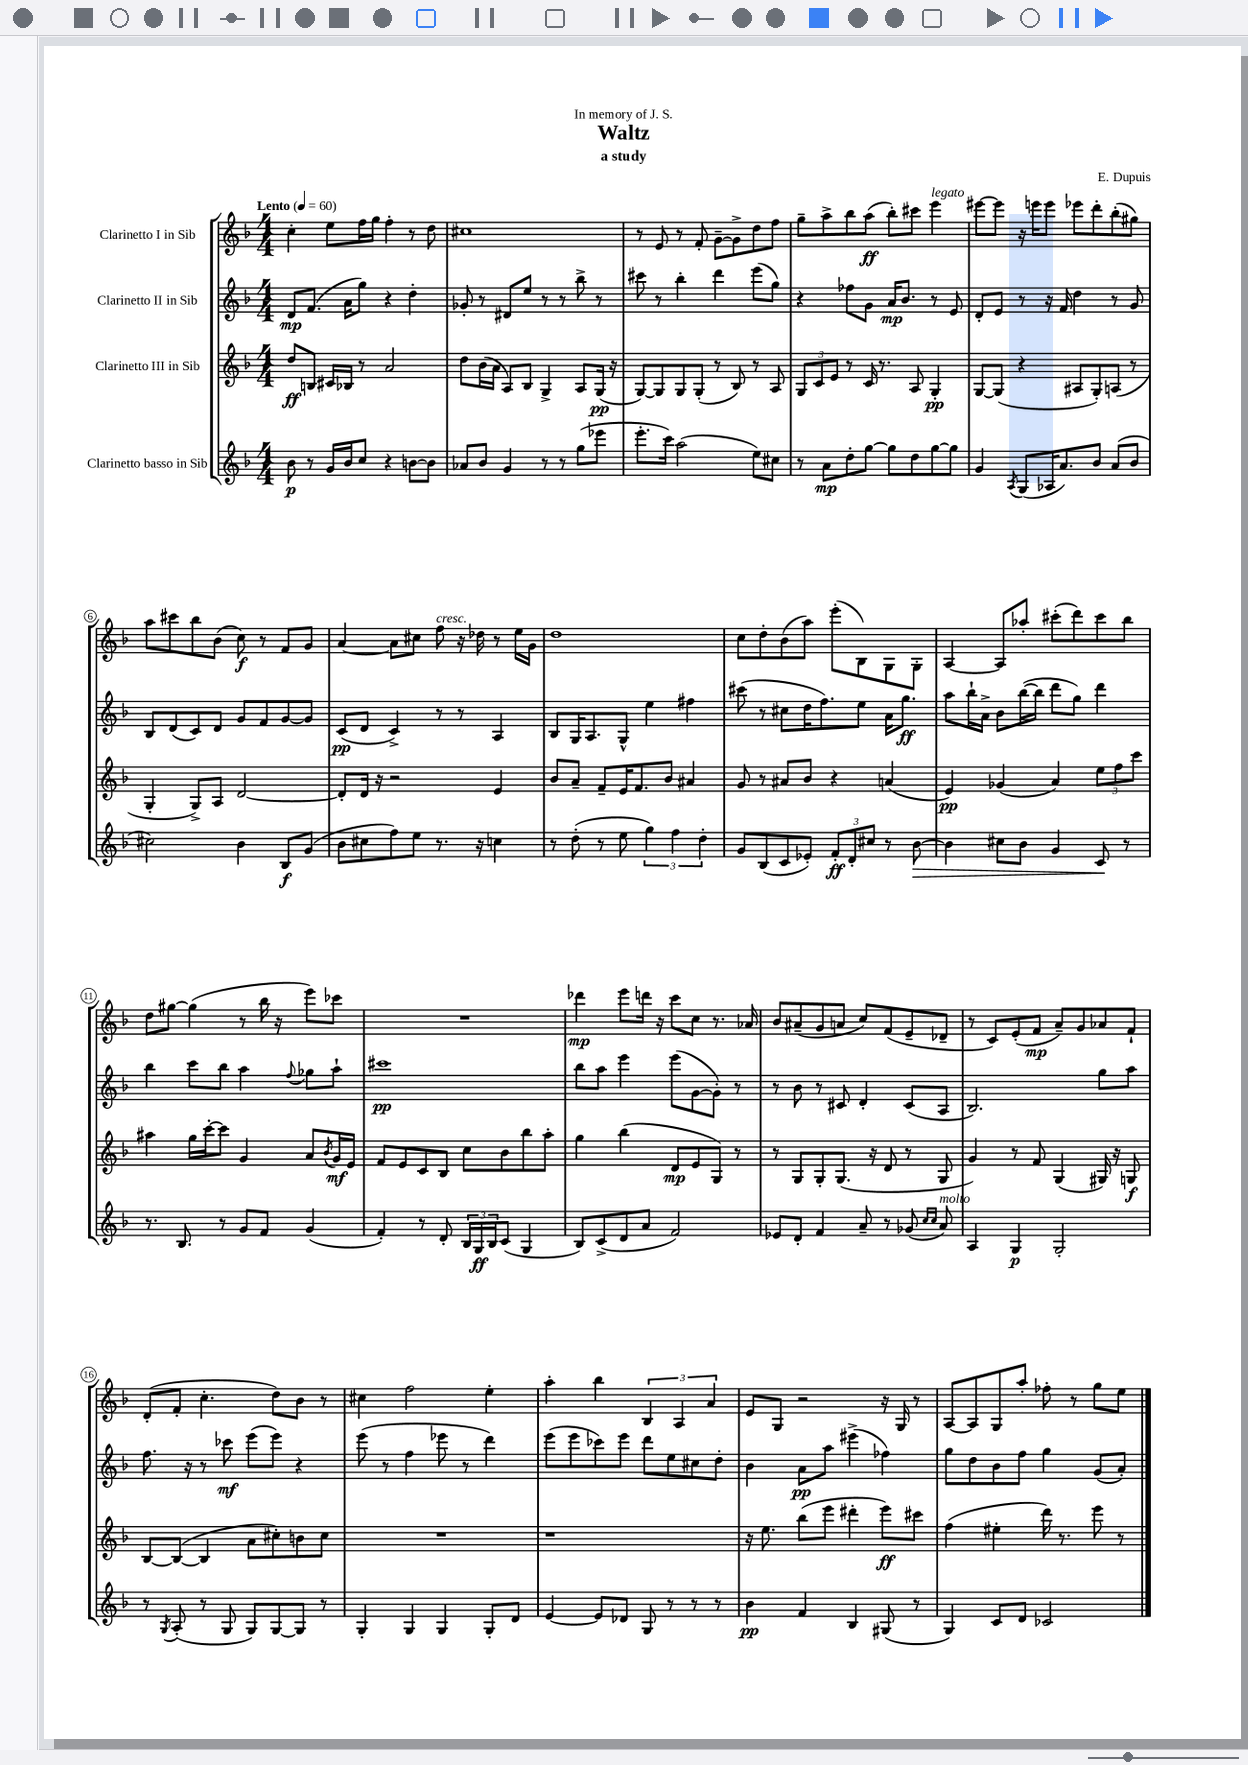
\header { title = "Waltz" composer = "E. Dupuis" subtitle = "a study" dedication = "In memory of J. S." }
<<
\new StaffGroup <<
\new Staff = "s0" \with { instrumentName = "Clarinetto I in Sib" } {
    \clef treble \key f \major \numericTimeSignature \time 4/4 \tempo "Lento" 4 = 60
    c''4-. e''8 f''16 g''16 f''4-. r8 d''8 |
    cis''1 |
    r8 e'8 r8 f'8-. g'8~-- g'8-> d''8 f''8 |
    g''8-- a''8-> bes''8 a''8\ff( bes''8-.) cis'''8 e'''4^\markup { \italic "legato" } |
    eis'''8~ eis'''8 r16 e'''16 e'''8 ees'''8 d'''8-. bes''8-.( gis''8) |
    a''8 cis'''8 bes''8 bes'8( c''8\f) r8 f'8 g'8 |
    a'4~ a'8 cis''8 f''8^\markup { \italic "cresc." } r16 des''16 r8 e''16 g'16 |
    d''1 |
    c''8 d''8-. bes'8( a''8) e'''8-.( bes8) g8 g8-. |
    a4~ a8 aes''8-. cis'''8-.( d'''8) cis'''8 bes''8 |
    d''8 gis''8~ gis''4( r8 bes''16 r16 e'''8) ces'''8 |
    R1 |
    des'''4\mp e'''8 d'''16 r16 c'''8 c''8 r8. aes'16 |
    bes'8 ais'8--( g'8 a'8 c''8) f'8( e'8-- des'8-- |
    r8 c'8) e'8-.( f'8\mp a'8--) g'8 aes'8 f'8-! |
    d'8-.( f'8-. c''4.-. d''8) bes'8 r8 |
    cis''4 f''2 e''4-. |
    a''4-. bes''4 \tuplet 3/2 { bes4 a4 a'4 } |
    e'8 g8 r2 r16 g16 r8 |
    a8~ a8 g8 a''8-. fes''8-. r8 g''8 e''8 \bar "|." |
}
\new Staff = "s1" \with { instrumentName = "Clarinetto II in Sib" } {
    \clef treble \key f \major \numericTimeSignature \time 4/4
    d'8\mp f'8.( a'16 g''8) r4 d''4-. |
    ges'8-. r8 dis'8 e''8 r8 r8 bes''8-> r8 |
    cis'''8 r8 bes''4-. d'''4 e'''8( g''8) |
    r4 fes''8 g'8 a'16\mp bes'8. r8 e'8 |
    d'8-. e'8 r8 r16 f'16 d''4 r8 g'8 |
    bes8 d'8( c'8) d'8 g'8 f'8 g'8~ g'8 |
    c'8\pp( d'8 c'4->) r8 r8 a4 |
    bes8 g16 a8. g8-^ e''4 fis''4 |
    cis'''8( r8 cis''8 d''16 f''8.) e''8 a'16 g''8.\ff |
    a''8 bes''16-! a'16-> bes'8 bes''16~( bes''16 d'''8 g''8) d'''4 |
    bes''4 c'''8 bes''8 a''4 \appoggiatura { f''8 } ges''8 a''8-! |
    cis'''1\pp |
    bes''8 a''8 e'''4 e'''8( g'8~ g'8-.) r8 |
    r8 bes'8 r8 cis'8 d'4-. cis'8( a8 |
    bes2.) g''8 a''8 |
    f''8. r16 r8 ces'''8\mf e'''8( e'''8) r4 |
    e'''8( r8 f''4 ees'''8 r8 d'''4) |
    e'''8( e'''8 ces'''8) e'''8 d'''8 e''8 cis''8 d''8-. |
    bes'4 a'8\pp a''8 eis'''4->( fes''4) |
    g''8 d''8 bes'8 f''8 g''4 g'8( a'8-.) \bar "|." |
}
\new Staff = "s2" \with { instrumentName = "Clarinetto III in Sib" } {
    \clef treble \key f \major \numericTimeSignature \time 4/4
    d''8\ff b8 cis'16 bes16 r8 a'2 |
    d''8 bes'16( a'16 a8) bes8 g4-> a8 g16\pp( r16 |
    g8~) g8 g8 g8-.( r8 bes8) r8 a8 |
    \tuplet 3/2 { g8 c'8 e'8 } r8 c'16 r8. a8 g4-.\pp |
    g8~ g8( r4 ais8 g8-.) a8( r8 |
    g4-. g8->) a8 d'2~ |
    d'8-. d'16 r16 r2 e'4 |
    bes'8 a'8-- f'8-- e'16 f'8. bes'8 ais'4 |
    g'8 r8 ais'8 bes'8 r4 a'4( |
    e'4\pp) ges'4( a'4) \tuplet 3/2 { e''8 f''8 c'''8 } |
    ais''4 g''16 c'''16~-. c'''8 g'4 a'8 \acciaccatura { bes'8 } g'16\mf e'16 |
    f'8 e'8 c'8 bes8 c''8 bes'8 bes''8 a''8-. |
    g''4 bes''4( d'8\mp e'8 g8) r8 |
    r8 g8 g8-. g8.( r16 d'8 r8 g8 |
    g'4) r8 f'8 g4( gis16) r16 g8\f |
    bes8~ bes8~( bes4 a'8 cis''8-.) b'8 cis''8 |
    R1 |
    r1 |
    r16 e''8. bes''8( e'''8 dis'''4-. e'''8\ff) cis'''8 |
    f''4( eis''4-. d'''16) r8. e'''8 r8 \bar "|." |
}
\new Staff = "s3" \with { instrumentName = "Clarinetto basso in Sib" } {
    \clef treble \key f \major \numericTimeSignature \time 4/4
    bes'8\p r8 g'16 bes'16 c''8 r4 b'8~ b'8 |
    aes'8 bes'8 g'4 r8 r8 g''8( ees'''8 |
    e'''8.-. c'''16) a''2( e''8) cis''8 |
    r8 a'8\mp d''8-. g''8~ g''8 d''8 g''8~ g''8 |
    g'4 \acciaccatura { a8 } g8( aes16 a'8.) bes'8 a'8( bes'8 |
    cis''2) bes'4 bes8\f g'8( |
    bes'8 cis''8 f''8) e''8 r8. r16 c''4 |
    r8 d''8-.( r8 e''8 \tuplet 3/2 { g''4) f''4 d''4-. } |
    g'8 bes8( c'8 ees'8-.) \tuplet 3/2 { f'8-.\ff d'8-. cis''8 } r8 bes'8~\> |
    bes'4 cis''8 bes'8 g'4 c'8\! r8 |
    r8. bes8. r8 g'8 f'8 g'4( |
    f'4-.) r8 d'8-. \tuplet 3/2 { bes16 g16\ff bes16 } c'8( g4 |
    bes8) c'8->( d'8 a'8 f'2) |
    ees'8 d'8-. f'4 a'8-- r8 ges'8( \grace { c''16 c''16 } a'8^\markup { \italic "molto" }) |
    a4 g4\p g2-. |
    r8 \acciaccatura { g8 } a8-.( r8 g8 g8) g8~ g8 r8 |
    g4-. g4 g4 g8-. d'8 |
    e'4~ e'8 des'8 g8 r8 r8 r8 |
    bes'4\pp f'4 bes4 gis8( r8 |
    g4) c'8 d'8 ces'2 \bar "|." |
}
>>
>>
\layout { \context { \Score \override BarNumber.stencil = #(make-stencil-circler 0.1 0.3 ly:text-interface::print) } }
